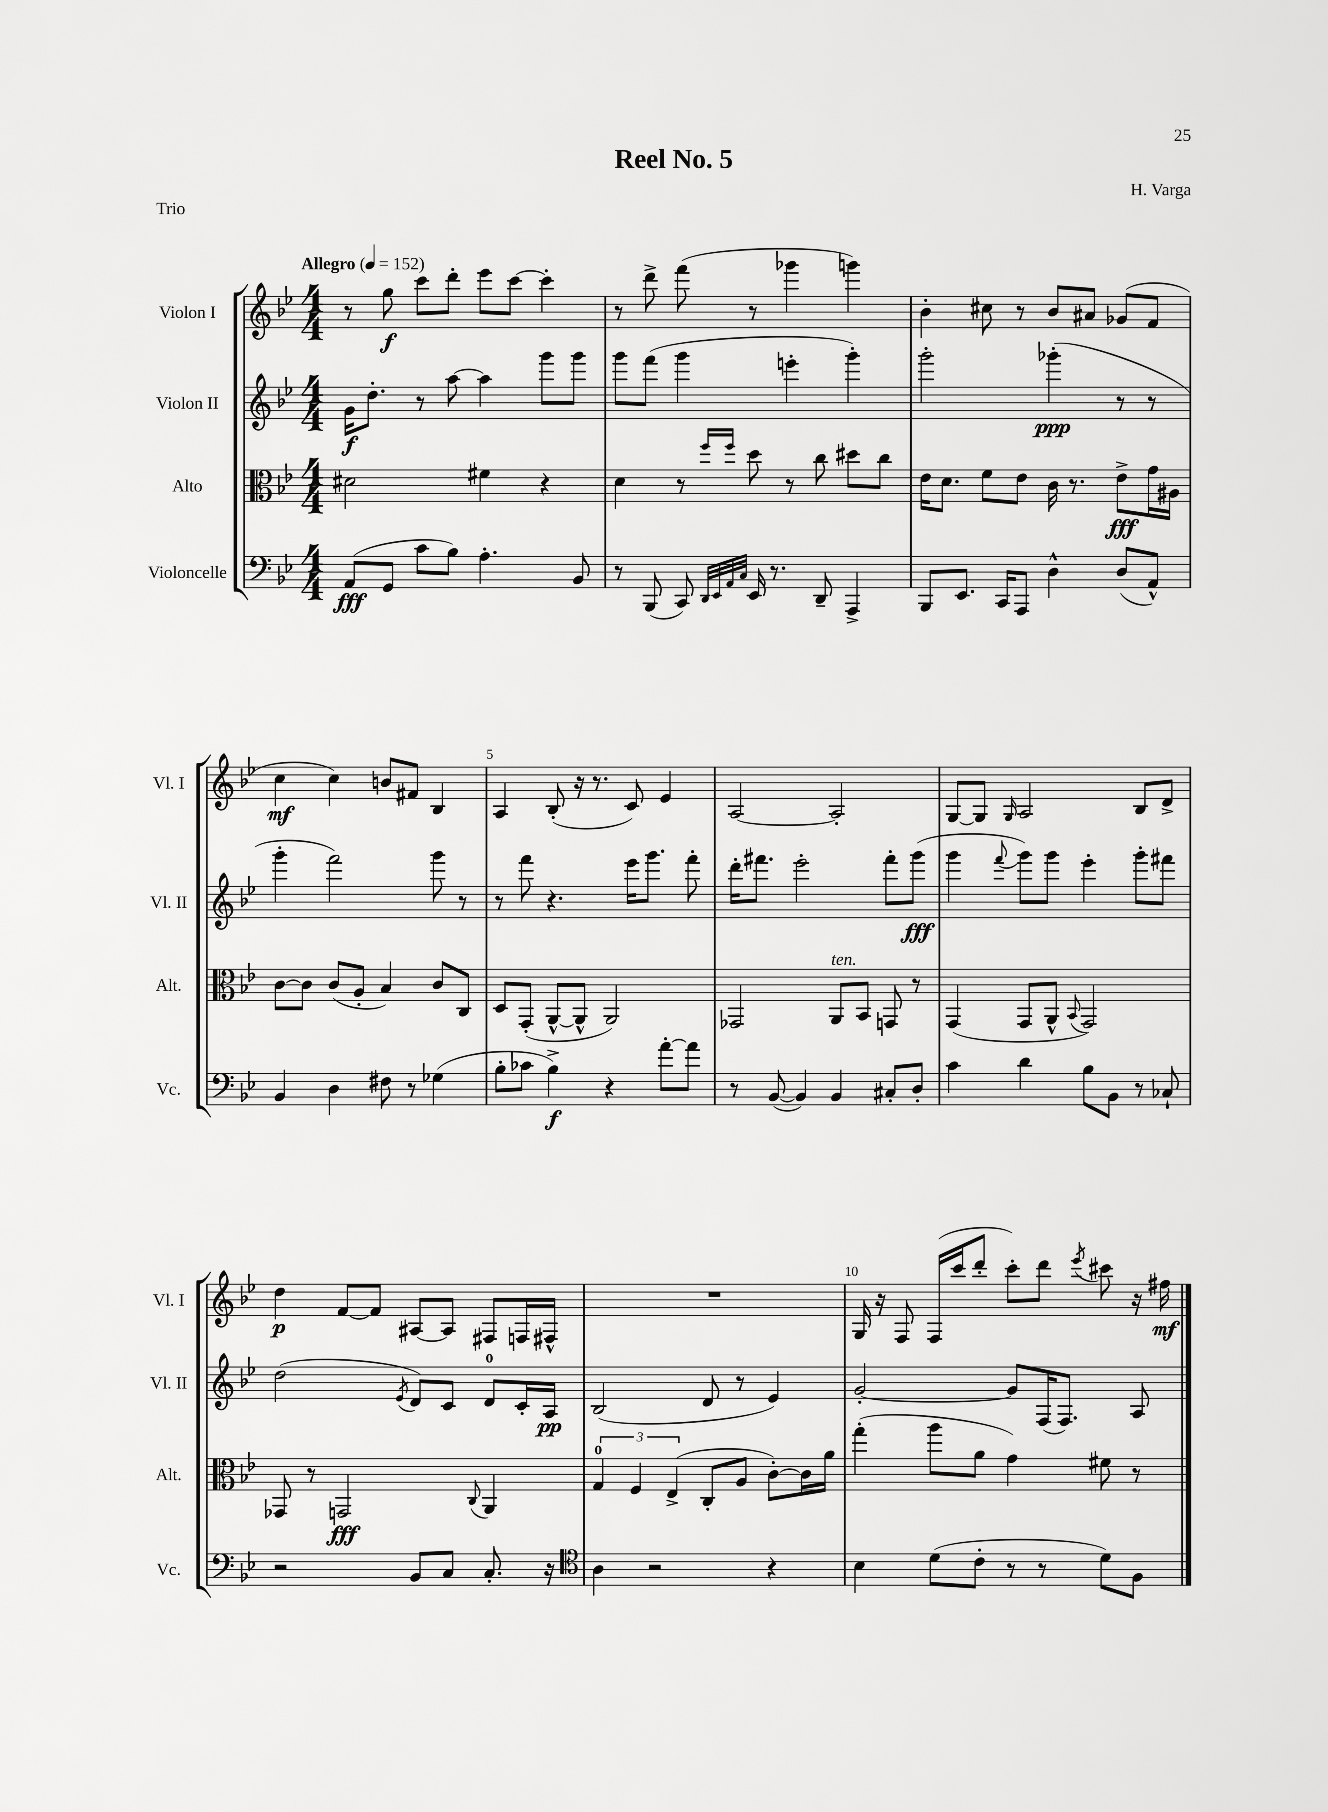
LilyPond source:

\header { title = "Reel No. 5" composer = "H. Varga" piece = "Trio" }
<<
\new StaffGroup <<
\new Staff = "s0" \with { instrumentName = "Violon I" shortInstrumentName = "Vl. I" } {
    \clef treble \key bes \major \numericTimeSignature \time 4/4 \tempo "Allegro" 4 = 152
    \autoBeamOff r8 g''8\f c'''8[ d'''8]-. ees'''8[ c'''8]~ c'''4-. |
    r8 d'''8-> f'''8( r8 ges'''4 g'''4) |
    bes'4-. cis''8 r8 bes'8[ ais'8] ges'8[( f'8] |
    c''4\mf c''4) b'8[ fis'8] bes4 |
    a4 bes8-.( r16 r8. c'8) ees'4 |
    a2~ a2-. |
    g8[~ g8] \grace { g16 } a2 bes8[ d'8]-> |
    d''4\p f'8[~ f'8] ais8[~ ais8] fis8[ f16 fis16]-^ |
    R1 |
    g16 r16 f8 f16[( c'''16 d'''8]-. c'''8[-.) d'''8] \acciaccatura { ees'''8 } cis'''8 r16 fis''16\mf \bar "|." |
}
\new Staff = "s1" \with { instrumentName = "Violon II" shortInstrumentName = "Vl. II" } {
    \clef treble \key bes \major \numericTimeSignature \time 4/4
    \autoBeamOff g'16[\f d''8.]-. r8 a''8~ a''4 g'''8[ g'''8] |
    g'''8[ f'''8]( g'''4 e'''4-. g'''4-.) |
    g'''2-. ges'''4-.\ppp( r8 r8 |
    g'''4-. f'''2) g'''8 r8 |
    r8 f'''8 r4. ees'''16[ g'''8.] f'''8-. |
    d'''16[-. fis'''8.] ees'''2-. fis'''8[-. g'''8]\fff( |
    g'''4 \appoggiatura { f'''8 } g'''8[) g'''8] ees'''4-. g'''8[-. fis'''8] |
    d''2( \acciaccatura { ees'8 } d'8[) c'8] d'8[-0 c'16-. a16]\pp |
    bes2( d'8 r8 ees'4) |
    g'2~-. g'8[ f16( f8.]) a8 \bar "|." |
}
\new Staff = "s2" \with { instrumentName = "Alto" shortInstrumentName = "Alt." } {
    \clef alto \key bes \major \numericTimeSignature \time 4/4
    \autoBeamOff dis'2 fis'4 r4 |
    d'4 r8 \grace { f''16[ f''16] } d''8 r8 c''8 dis''8[ c''8] |
    ees'16[ d'8.] f'8[ ees'8] c'16 r8. ees'8[->\fff g'16 ais16] |
    c'8[~ c'8] c'8[( a8]-. bes4) c'8[ c8] |
    d8[ g,8]-.( a,8[~-^ a,8]-^ a,2) |
    ges,2 a,8[^\markup { \italic "ten." } bes,8] g,8 r8 |
    g,4( g,8[ a,8]-^ \appoggiatura { bes,8 } g,2) |
    ges,8 r8 g,2\fff \appoggiatura { c8 } a,4 |
    \tuplet 3/2 { g4-0 f4 ees4->( } c8[-. a8] c'8[~-.) c'16 a'16] |
    g''4-.( a''8[ a'8] g'4) fis'8 r8 \bar "|." |
}
\new Staff = "s3" \with { instrumentName = "Violoncelle" shortInstrumentName = "Vc." } {
    \clef bass \key bes \major \numericTimeSignature \time 4/4
    \autoBeamOff a,8[\fff( g,8] c'8[ bes8]) a4.-. bes,8 |
    r8 bes,,8( c,8) \grace { d,32[ ees,32 a,32 c32] } ees,16 r8. d,8-- a,,4-> |
    bes,,8[ ees,8.] c,16[ a,,8] d4-^ d8[( a,8]-^) |
    bes,4 d4 fis8 r8 ges4( |
    bes8[-. ces'8] bes4->\f) r4 a'8[~-. a'8] |
    r8 bes,8~( bes,4) bes,4 cis8[-. d8]-. |
    c'4 d'4 bes8[ bes,8] r8 ces8-! |
    r2 bes,8[ c8] c8.-. r16 |
    \clef tenor a4 r2 r4 |
    bes4 d'8[( c'8]-. r8 r8 d'8[) f8] \bar "|." |
}
>>
>>
\layout { \context { \Score \override BarNumber.break-visibility = ##(#f #t #t) barNumberVisibility = #(every-nth-bar-number-visible 5) } }
